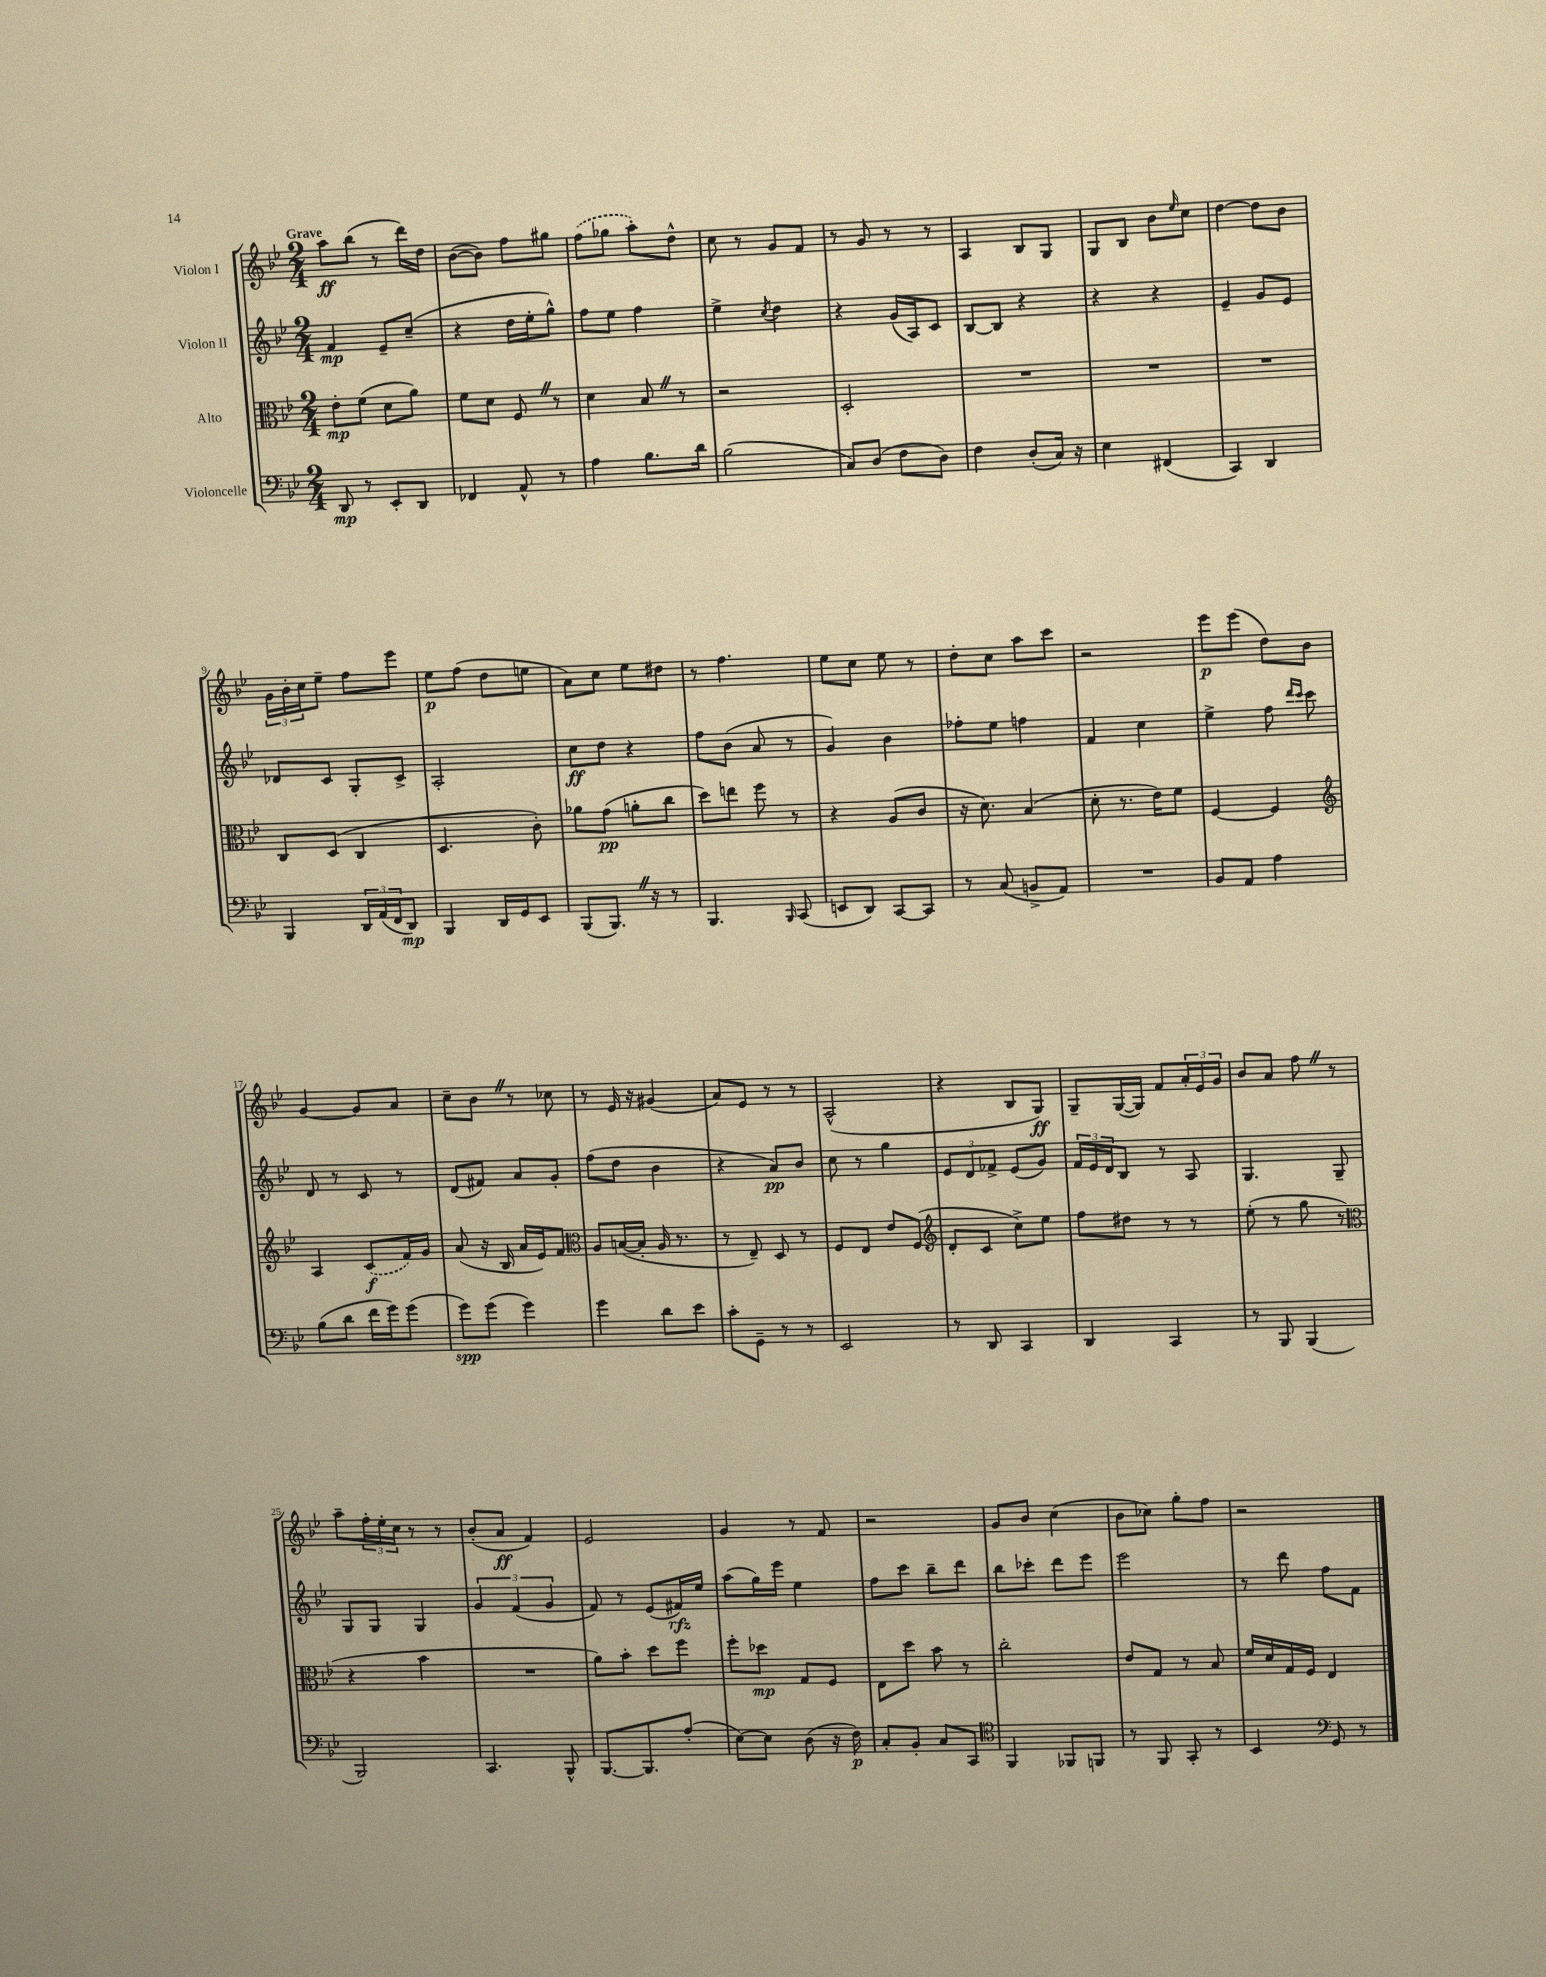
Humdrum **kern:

**kern	**dynam	**kern	**dynam	**kern	**dynam	**kern	**dynam
*part4	*part4	*part3	*part3	*part2	*part2	*part1	*part1
*staff4	*staff4	*staff3	*staff3	*staff2	*staff2	*staff1	*staff1
*I"Violoncelle	*	*I"Alto	*	*I"Violon II	*	*I"Violon I	*
*clefF4	*	*clefC3	*	*clefG2	*	*clefG2	*
*k[b-e-]	*	*k[b-e-]	*	*k[b-e-]	*	*k[b-e-]	*
*M2/4	*	*M2/4	*	*M2/4	*	*M2/4	*
=1	=1	=1	=1	=1	=1	=1	=1
!	!	!	!	!	!	!LO:TX:a:B:t=Grave	!
8DD/	mp	8e-'\L	mp	4f/	mp	8aa\L	ff
8r	.	(8f\J	.	.	.	(8bb-\J	.
8EE-'/L	.	8d\L	.	8e-~/L	.	8r	.
8DD/J	.	8a\J)	.	(8cc~/J	.	16ddd\LL)	.
.	.	.	.	.	.	16dd\JJ	.
=2	=2	=2	=2	=2	=2	=2	=2
4FF-X/	.	8f\L	.	4r	.	([8b-\L	.
.	.	8d\J	.	.	.	8b-\J])	.
8AA^^/	.	8FZ/	.	16dd\LL	.	8ff\L	.
.	.	.	.	16ee-'\J	.	.	.
8r	.	8r	.	8gg^^\J)	.	8gg#X\J	.
=3	=3	=3	=3	=3	=3	=3	=3
4A\	.	4d\	.	8ff\L	.	(8ff\L	.
.	.	.	.	8ee-\J	.	8gg-X\J	.
8.B-\L	.	8B-Z/	.	4ff\	.	8aa'\L)	.
.	.	8r	.	.	.	8dd^^\J	.
16d\Jk	.	.	.	.	.	.	.
=4	=4	=4	=4	=4	=4	=4	=4
(2B-\	.	2r	.	4ee-^\	.	8cc\	.
.	.	.	.	.	.	8r	.
.	.	.	.	8qcc/	.	.	.
.	.	.	.	4dd\	.	8g/L	.
.	.	.	.	.	.	8f/J	.
=5	=5	=5	=5	=5	=5	=5	=5
8C/L)	.	2D'/	.	4r	.	8r	.
(8D/J	.	.	.	.	.	8g/	.
8F\L	.	.	.	(16g/LL	.	8r	.
.	.	.	.	16A/J)	.	.	.
8D\J)	.	.	.	8c/J	.	8r	.
=6	=6	=6	=6	=6	=6	=6	=6
4F\	.	2r	.	[8B-/L	.	4A/	.
.	.	.	.	8B-/J]	.	.	.
(8D'/L	.	.	.	4r	.	8B-/L	.
16C/Jk)	.	.	.	.	.	8G/J	.
16r	.	.	.	.	.	.	.
=7	=7	=7	=7	=7	=7	=7	=7
4E-\	.	2r	.	4r	.	8G/L	.
.	.	.	.	.	.	8B-/J	.
(4FF#X/	.	.	.	4r	.	8b-\L	.
.	.	.	.	.	.	16qqee-/	.
.	.	.	.	.	.	8cc\J	.
=8	=8	=8	=8	=8	=8	=8	=8
4CC/)	.	2r	.	4e-~/	.	[4dd\	.
4DD/	.	.	.	8g/L	.	8dd\L]	.
.	.	.	.	8e-/J	.	8b-\J	.
!!LO:LB:g=z
=9	=9	=9	=9	=9	=9	=9	=9
4BBB-/	.	8C/L	.	8d-X/L	.	24g\LL	.
.	.	.	.	.	.	24b-'\	.
.	.	.	.	.	.	24cc\J	.
.	.	(8D/J	.	8c/J	.	8ee-~\J	.
24DD/LL	.	4C/	.	8G'/L	.	8ff\L	.
(24AA/	.	.	.	.	.	.	.
24FF/J	.	.	.	.	.	.	.
8DD/J)	mp	.	.	8c^/J	.	8eee-\J	.
=10	=10	=10	=10	=10	=10	=10	=10
4BBB-/	.	4.D/	.	2A'/	.	8ee-\L	p
.	.	.	.	.	.	(8ff\J	.
16DD/LL	.	.	.	.	.	8dd\L	.
16GG/J	.	.	.	.	.	.	.
8EE-/J	.	8c'\)	.	.	.	8een\J	.
=11	=11	=11	=11	=11	=11	=11	=11
(8BBB-/L	.	8a-X\L	.	8cc\L	ff	8a\L)	.
8.BBB-Z/J)	.	(8g\J	pp	8dd\J	.	8cc\J	.
.	.	8an'\L	.	4r	.	8ee-\L	.
16r	.	.	.	.	.	.	.
8r	.	8cc\J	.	.	.	8dd#X\J	.
=12	=12	=12	=12	=12	=12	=12	=12
4.BBB-/	.	8dd\L)	.	8ff\L	.	8r	.
.	.	8een\J	.	(8b-\J	.	4.ff\	.
.	.	8ff\	.	8a/	.	.	.
16qqBBB-/	.	.	.	.	.	.	.
(8CC/	.	8r	.	8r	.	.	.
=13	=13	=13	=13	=13	=13	=13	=13
8EEn/L	.	4r	.	4g/)	.	8ee-\L	.
8DD/J)	.	.	.	.	.	8cc\J	.
[8CC/L	.	(8A/L	.	4b-\	.	8ee-\	.
8CC/J]	.	8c/J	.	.	.	8r	.
=14	=14	=14	=14	=14	=14	=14	=14
8r	.	16r	.	8ff-X'\L	.	8dd'\L	.
.	.	8.d\)	.	.	.	.	.
(8C/	.	.	.	8ee-\J	.	8cc\J	.
8BBn^/L	.	(4B-/	.	4ffn\	.	8aa\L	.
8AA/J)	.	.	.	.	.	8ccc\J	.
=15	=15	=15	=15	=15	=15	=15	=15
2r	.	8d'\	.	4f/	.	2r	.
.	.	8.r	.	.	.	.	.
.	.	.	.	4cc\	.	.	.
.	.	16e-\KL)	.	.	.	.	.
.	.	8f\J	.	.	.	.	.
=16	=16	=16	=16	=16	=16	=16	=16
8BB-/L	.	[4F/	.	4ee-^\	.	8eee-\L	p
8AA/J	.	.	.	.	.	(8eee-\J	.
4A\	.	4F/]	.	8ff\	.	8dd\L)	.
.	.	.	.	16qqddd/LL	.	.	.
.	.	.	.	16qqccc/JJ	.	.	.
.	.	.	.	8ccc\	.	8b-\J	.
!!LO:LB:g=z
=17	=17	=17	=17	=17	=17	=17	=17
*	*	*clefG2	*	*	*	*	*
(8B-\L	.	4A/	.	8d/	.	[4g/	.
8d\J	.	.	.	8r	.	.	.
16f\LL	.	(8c/L	f	8c/	.	8g/L]	.
16g\J)	.	.	.	.	.	.	.
(8g\J	.	16f/L)	.	8r	.	8a/J	.
.	.	16g/JJ	.	.	.	.	.
=18	=18	=18	=18	=18	=18	=18	=18
8g\L)	spp	(8a/	.	(8d/L	.	8cc~\L	.
(8g\J	.	16r	.	8f#X/J)	.	8b-Z\J	.
.	.	16B-/	.	.	.	.	.
4g\)	.	16a/LL	.	8a/L	.	8r	.
.	.	16e-/J)	.	.	.	.	.
.	.	8f/J	.	8g'/J	.	8cc-X\	.
=19	=19	=19	=19	=19	=19	=19	=19
*	*	*clefC3	*	*	*	*	*
4g\	.	8A/L	.	(8ff\L	.	8r	.
.	.	([16Bn/L	.	8dd\J	.	16e-/	.
.	.	16B'/JJ]	.	.	.	16r	.
8d\L	.	16A/	.	4b-\	.	(4g#X/	.
.	.	8.r	.	.	.	.	.
8e-\J	.	.	.	.	.	.	.
=20	=20	=20	=20	=20	=20	=20	=20
8c'\L	.	8r	.	4r	.	8a/L)	.
8GG~\J	.	8E-~/)	.	.	.	8e-/J	.
8r	.	8D/	.	8a/L)	pp	8r	.
8r	.	8r	.	8b-/J	.	8r	.
=21	=21	=21	=21	=21	=21	=21	=21
2EE-/	.	8F/L	.	8cc\	.	(2A^^/	.
.	.	8E-/J	.	8r	.	.	.
.	.	8e-/L	.	4gg\	.	.	.
.	.	(8F/J	.	.	.	.	.
=22	=22	=22	=22	=22	=22	=22	=22
*	*	*clefG2	*	*	*	*	*
8r	.	8d'/L	.	12e-/L	.	4r	.
.	.	.	.	12d/	.	.	.
8DD/	.	8c/J	.	.	.	.	.
.	.	.	.	12f-X^/J	.	.	.
4CC/	.	8cc^\L)	.	(8e-/L	.	8B-/L	.
.	.	8ee-\J	.	8g/J)	.	8G/J)	ff
=23	=23	=23	=23	=23	=23	=23	=23
4DD/	.	8ff\L	.	24f/LL	.	8G~/L	.
.	.	.	.	24e-/	.	.	.
.	.	.	.	24d/J	.	.	.
.	.	8dd#X\J	.	8B-/J	.	([16G/L	.
.	.	.	.	.	.	16G/JJ])	.
4CC/	.	8r	.	8r	.	8f/L	.
.	.	8r	.	8A/	.	24a'/L	.
.	.	.	.	.	.	24e-/	.
.	.	.	.	.	.	24g/JJ	.
=24	=24	=24	=24	=24	=24	=24	=24
8r	.	(8ee-'\	.	4.G/	.	8b-/L	.
8BBB-/	.	8r	.	.	.	8a/J	.
(4BBB-/	.	8gg\	.	.	.	8ffZ\	.
.	.	8r	.	8G~/	.	8r	.
!!LO:LB:g=z
=25	=25	=25	=25	=25	=25	=25	=25
*	*	*clefC3	*	*	*	*	*
2BBB-/)	.	4r	.	8G/L	.	8aa~\L	.
.	.	.	.	8G/J	.	24ff'\L	.
.	.	.	.	.	.	24ee-'\	.
.	.	.	.	.	.	24cc\JJ	.
.	.	4b-\	.	4G/	.	8r	.
.	.	.	.	.	.	8r	.
=26	=26	=26	=26	=26	=26	=26	=26
4.CC/	.	2r	.	6g/	.	(8b-'/L	.
.	.	.	.	.	.	8a/J	ff
.	.	.	.	(6f/	.	.	.
.	.	.	.	.	.	4f/)	.
.	.	.	.	6g/	.	.	.
8BBB-^^/	.	.	.	.	.	.	.
=27	=27	=27	=27	=27	=27	=27	=27
[8.BBB-/L	.	8a\L)	.	8f/)	.	2e-/	.
.	.	8b-'\J	.	8r	.	.	.
8.BBB-/]	.	.	.	.	.	.	.
.	.	8dd\L	.	(8e-/L	.	.	.
(8A'/J	.	8ff\J	.	16f#X/L)	rfz	.	.
.	.	.	.	16ee-/JJ	.	.	.
=28	=28	=28	=28	=28	=28	=28	=28
[8E-\L)	.	8ff'\L	.	(8aa\L	.	4g/	.
8E-\J]	.	8dd-X\J	mp	16gg\L)	.	.	.
.	.	.	.	16eee-\JJ	.	.	.
(8D\	.	8G/L	.	4ee-\	.	8r	.
16r	.	8F/J	.	.	.	8f/	.
16F\)	p	.	.	.	.	.	.
=29	=29	=29	=29	=29	=29	=29	=29
8C'/L	.	8E-\L	.	8ff\L	.	2r	.
8BB-'/J	.	8dd\J	.	8ccc\J	.	.	.
8C/L	.	8b-\	.	8bb-~\L	.	.	.
8CC/J	.	8r	.	8ddd\J	.	.	.
=30	=30	=30	=30	=30	=30	=30	=30
*clefC4	*	*	*	*	*	*	*
4FF/	.	2cc'\	.	8bb-\L	.	8g/L	.
.	.	.	.	8ccc-X'\J	.	8b-/J	.
8FF-X/L	.	.	.	8ddd\L	.	(4cc\	.
8FFn/J	.	.	.	8eee-\J	.	.	.
=31	=31	=31	=31	=31	=31	=31	=31
8r	.	8e-/L	.	2eee-\	.	8b-\L	.
8FF/	.	8G/J	.	.	.	8cc-X\J)	.
8GG'/	.	8r	.	.	.	8gg'\L	.
8r	.	8B-/	.	.	.	8ff\J	.
=32	=32	=32	=32	=32	=32	=32	=32
4BB-/	.	16f/LL	.	8r	.	2r	.
.	.	16d/	.	.	.	.	.
.	.	16G/	.	8ddd\	.	.	.
.	.	16F/JJ	.	.	.	.	.
*clefF4	*	*	*	*	*	*	*
8GG/	.	4E-/	.	8ff\L	.	.	.
8r	.	.	.	8f\J	.	.	.
==	==	==	==	==	==	==	==
*-	*-	*-	*-	*-	*-	*-	*-
